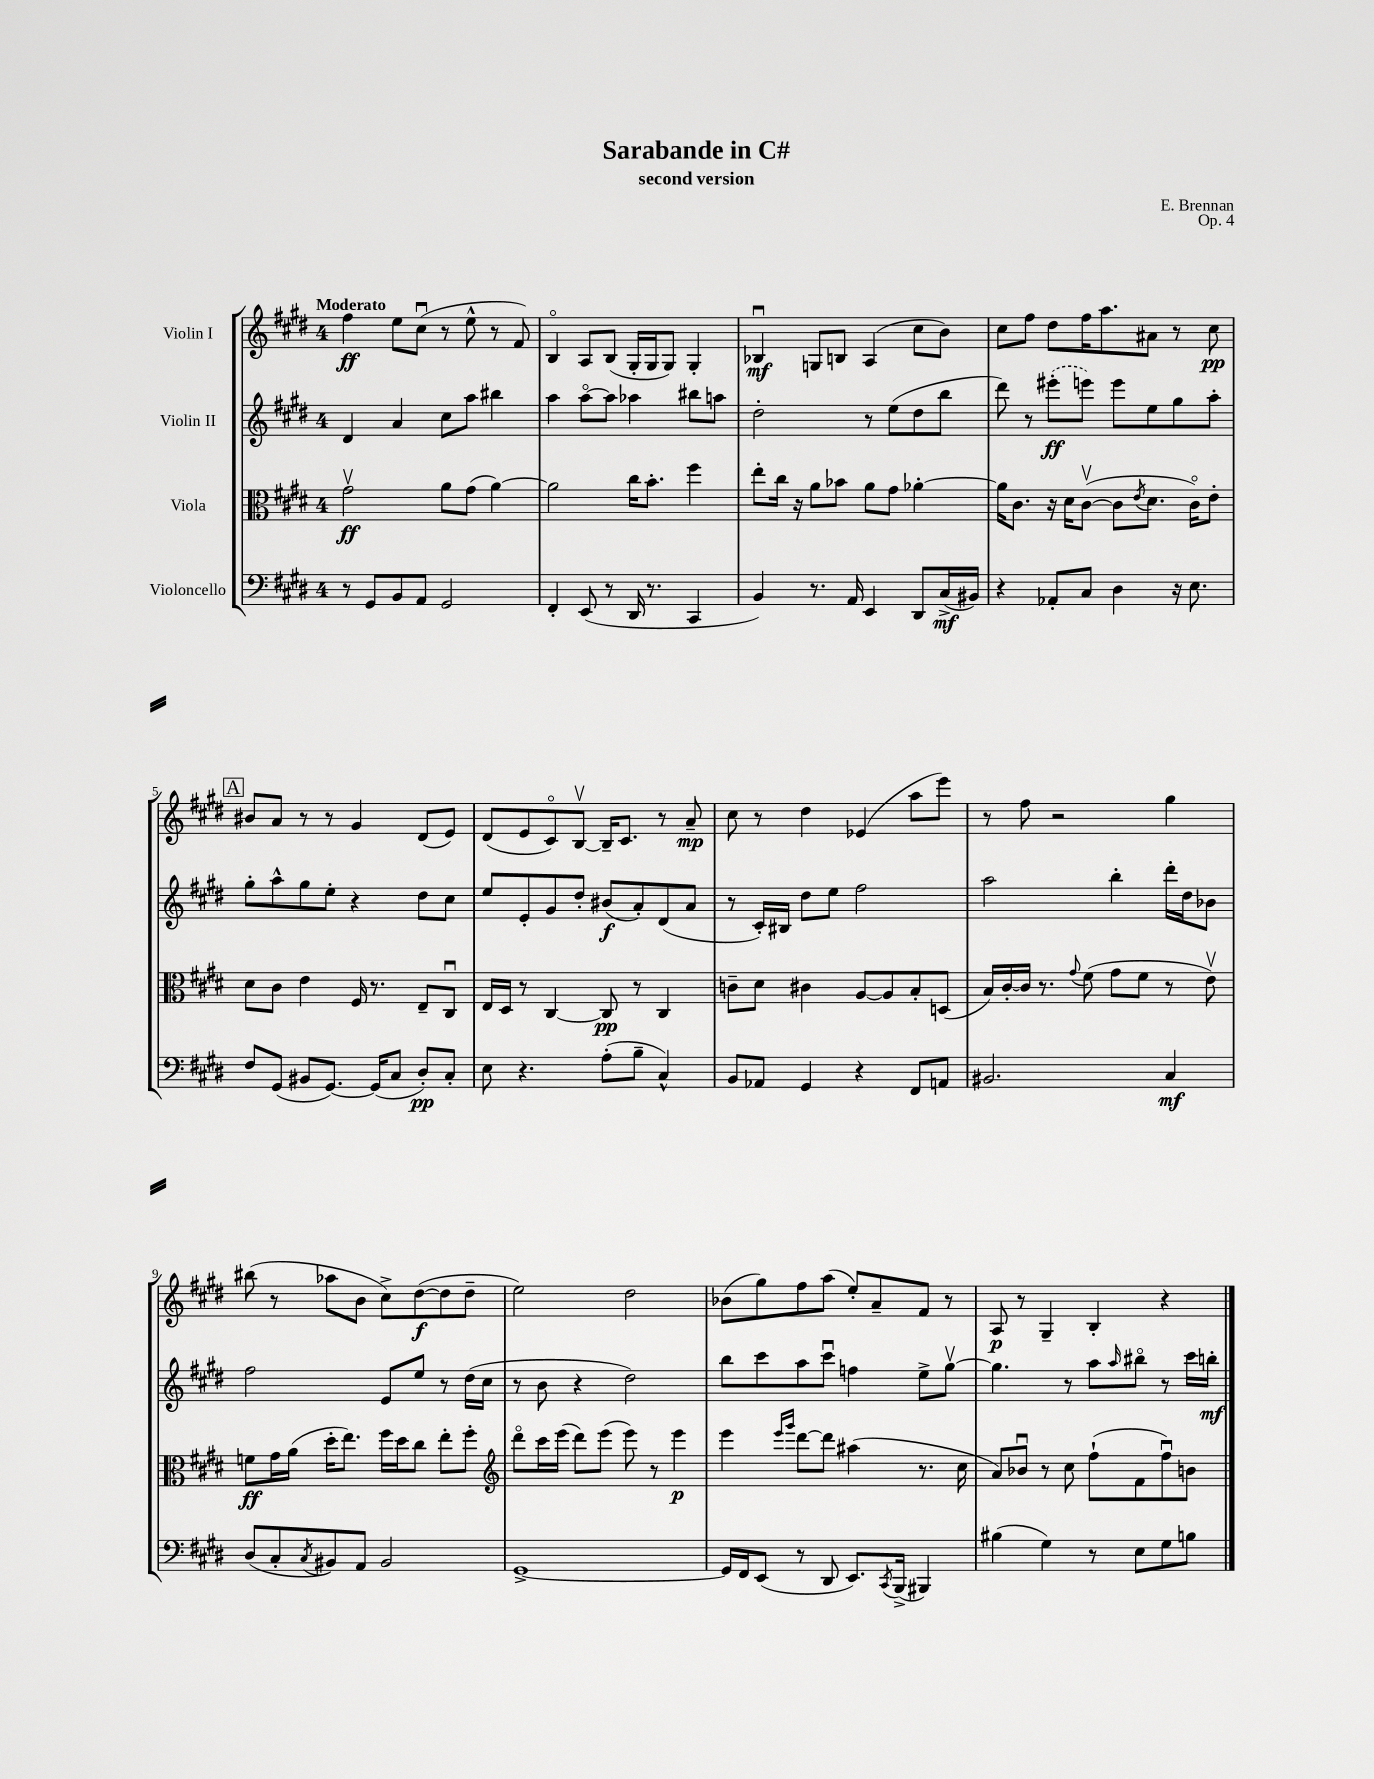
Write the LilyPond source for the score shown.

\header { title = "Sarabande in C#" composer = "E. Brennan" subtitle = "second version" opus = "Op. 4" }
<<
\new StaffGroup <<
\new Staff = "s0" \with { instrumentName = "Violin I" } {
    \clef treble \key e \major \once \override Staff.TimeSignature.style = #'single-digit \time 4/4 \tempo "Moderato"
    fis''4\ff e''8 cis''8\downbow( r8 e''8-^ r8 fis'8) |
    b4\flageolet a8 b8( gis16-. gis16 gis8) gis4-. |
    bes4\downbow\mf g8 b8 a4( cis''8 b'8) |
    cis''8 fis''8 dis''8 fis''16 a''8. ais'8 r8 cis''8\pp |
    \mark \markup { \box "A" } bis'8 a'8 r8 r8 gis'4 dis'8( e'8) |
    dis'8( e'8 cis'8\flageolet) b8~\upbow b16-- cis'8. r8 a'8--\mp |
    cis''8 r8 dis''4 ees'4( a''8 e'''8) |
    r8 fis''8 r2 gis''4 |
    bis''8( r8 aes''8 b'8 cis''8->) dis''8~\f( dis''8 dis''8-- |
    e''2) dis''2 |
    bes'8( gis''8) fis''8 a''8( e''8-.) a'8-- fis'8 r8 |
    a8\p r8 gis4-- b4-. r4 \bar "|." |
}
\new Staff = "s1" \with { instrumentName = "Violin II" } {
    \clef treble \key e \major \once \override Staff.TimeSignature.style = #'single-digit \time 4/4
    dis'4 a'4 cis''8 a''8 bis''4 |
    a''4 a''8~\flageolet a''8 aes''4 bis''8 a''8 |
    dis''2-. r8 e''8( dis''8 b''8 |
    dis'''8) r8 \once \slurDashed eis'''8-.\ff( e'''8) e'''8 e''8 gis''8 a''8-. |
    \mark \markup { \box "A" } gis''8-. a''8-^ gis''8 e''8-. r4 dis''8 cis''8 |
    e''8 e'8-. gis'8 dis''8-. bis'8\f( a'8-.) dis'8( a'8 |
    r8 cis'16-.) bis16 dis''8 e''8 fis''2 |
    a''2 b''4-. dis'''16-. dis''16 bes'8 |
    fis''2 e'8 e''8 r8 dis''16( cis''16 |
    r8 b'8 r4 dis''2) |
    b''8 cis'''8 a''8 cis'''8\downbow f''4 e''8-> gis''8~\upbow |
    gis''4. r8 a''8 \grace { a''16 } bis''8\flageolet r8 cis'''16 b''16-.\mf \bar "|." |
}
\new Staff = "s2" \with { instrumentName = "Viola" } {
    \clef alto \key e \major \once \override Staff.TimeSignature.style = #'single-digit \time 4/4
    gis'2\upbow\ff a'8 gis'8( a'4~) |
    a'2 cis''16 b'8.-. fis''4 |
    e''8-. cis''16 r16 a'8 bes'8 a'8 gis'8 aes'4~-. |
    aes'16 cis'8. r16 dis'16 cis'8~\upbow( cis'8 \acciaccatura { e'8 } dis'8. cis'16\flageolet) e'8-. |
    \mark \markup { \box "A" } dis'8 cis'8 e'4 fis16 r8. e8-- cis8\downbow |
    e16 dis16 r8 cis4~ cis8\pp r8 cis4 |
    c'8-- dis'8 cis'4 a8~ a8 b8-. d8( |
    b16) cis'16~-. cis'16 r8. \appoggiatura { gis'8 } fis'8( gis'8 fis'8 r8 e'8\upbow) |
    f'8\ff gis'16 a'16( dis''16-. e''8.) fis''16 dis''16 cis''8 e''8-. fis''8-. |
    \clef treble dis'''8\flageolet cis'''16 e'''16( dis'''8) e'''8( e'''8) r8 e'''4\p |
    e'''4 \grace { e'''16 gis'''16 } dis'''8~ dis'''8 ais''4( r8. cis''16 |
    a'8) bes'8\downbow r8 cis''8 fis''8-!( fis'8 fis''8\downbow) b'8 \bar "|." |
}
\new Staff = "s3" \with { instrumentName = "Violoncello" } {
    \clef bass \key e \major \once \override Staff.TimeSignature.style = #'single-digit \time 4/4
    r8 gis,8 b,8 a,8 gis,2 |
    fis,4-. e,8( r8 dis,16 r8. cis,4 |
    b,4) r8. a,16 e,4 dis,8 cis16->\mf( bis,16) |
    r4 aes,8-. cis8 dis4 r16 e8. |
    \mark \markup { \box "A" } fis8 gis,8( bis,8 gis,8.~) gis,16( cis8 dis8-.\pp) cis8-. |
    e8 r4. a8-.( b8-- cis4-^) |
    b,8 aes,8 gis,4 r4 fis,8 a,8 |
    bis,2. cis4\mf |
    dis8( cis8-. \acciaccatura { cis8 } bis,8) a,8 bis,2 |
    gis,1~-> |
    gis,16 fis,16 e,8( r8 dis,8 e,8.) \acciaccatura { cis,8 } b,,16->( bis,,4) |
    bis4( gis4) r8 e8 gis8 b8 \bar "|." |
}
>>
>>
